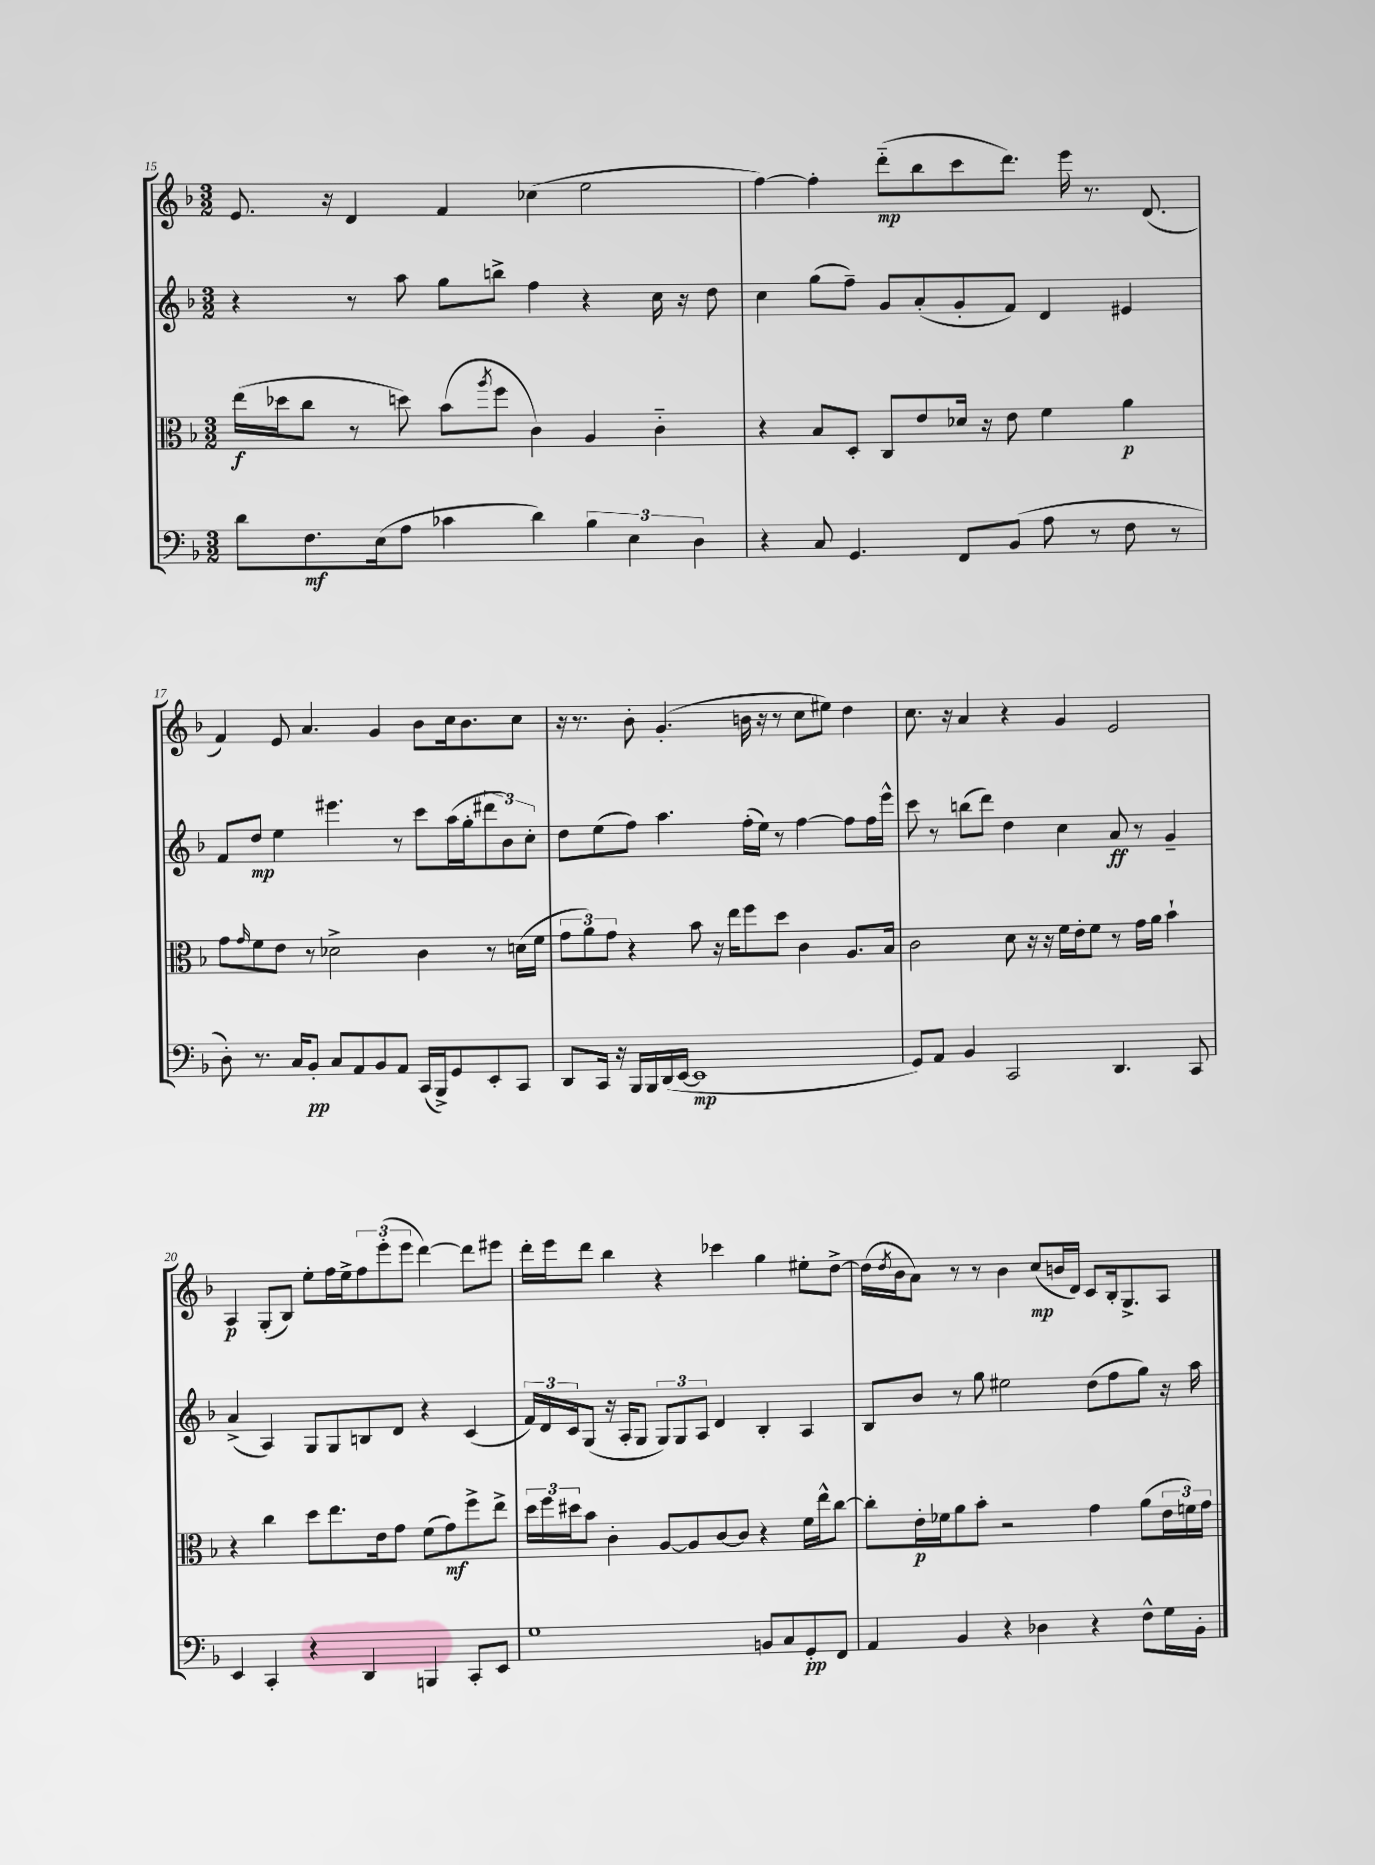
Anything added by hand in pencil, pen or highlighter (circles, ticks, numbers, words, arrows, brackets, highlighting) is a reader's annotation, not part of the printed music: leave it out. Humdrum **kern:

**kern	**kern	**kern	**kern
*staff4	*staff3	*staff2	*staff1
*clefF4	*clefC3	*clefG2	*clefG2
*k[b-]	*k[b-]	*k[b-]	*k[b-]
*M3/2	*M3/2	*M3/2	*M3/2
8d	(16ee	4r	8.e
.	16dd-	.	.
8.F	8cc	.	.
.	.	.	16r
.	8r	8r	4d
(16E	.	.	.
8A	8dd)	8aa	.
4c-	(8b-	8gg	4f
.	8qaa	.	.
.	8ff	8bb^	.
4d)	4c)	4ff	(4cc-
6B-	4A	4r	2ee
6E	.	.	.
.	4c'~	16cc	.
.	.	16r	.
6D	.	.	.
.	.	8dd	.
=	=	=	=
4r	4r	4cc	[4ff)
8C	8B-	(8gg	4ff']
4.GG	8D'	8ff~)	.
.	8C	8g	(8ddd'~
.	8e	(8a'	8bb-
8FF	16d-	8g'	8ccc
.	16r	.	.
(8BB-	8e	8f)	8.ddd)
8A	4f	4d	.
.	.	.	16eee
8r	.	.	8.r
8F	4a	4e#	.
.	.	.	(8.d
8r	.	.	.
=	=	=	=
8D')	8g	8f	4f)
.	16qqg	.	.
8.r	8f	8dd	.
.	8e	4ee	8e
16C	.	.	.
8BB-'	8r	.	4.a
8C	2d-^	4.eee#	.
8AA	.	.	.
8BB-	.	.	4g
8AA	.	8r	.
(16CC	4c	8ccc	8b-
16BBB-^)	.	.	.
8GG	.	(16aa	16cc
.	.	16gg'	8.b-
8EE'	8r	12ddd#	.
.	.	12b-)	.
8CC	(16d	.	8cc
.	.	12cc'	.
.	16f	.	.
=	=	=	=
8DD	12g	8dd	16r
.	.	.	8.r
.	12a)	.	.
16CC	.	(8ee	.
.	12g	.	.
16r	.	.	.
16BBB-	4r	8ff)	8b-'
16BBB-	.	.	.
(16DD	.	4.aa	(4.g'
[16EE	.	.	.
1EE]	8b-	.	.
.	16r	.	.
.	16ee	.	.
.	8ff	(16ff'	16b
.	.	16ee)	16r
.	8dd	8r	8r
.	4c	[4ff	8cc
.	.	.	8ee#)
.	8.A	8ff]	4dd
.	.	16ff	.
.	16B-	16eee^^	.
=	=	=	=
8GG)	2c	8ccc	8.cc
8AA	.	8r	.
.	.	.	16r
4BB-	.	(8bb	4a
.	.	8ddd)	.
2CC	8d	4dd	4r
.	16r	.	.
.	16r	.	.
.	16f	4cc	4g
.	16e'	.	.
.	8f	.	.
4.DD	8r	8a	2e
.	16g	8r	.
.	16a	.	.
.	4b-`	4g~	.
8CC	.	.	.
=	=	=	=
4EE	4r	(4a^	4A
4CC'	4cc	4A)	(8G'
.	.	.	8B-)
4r	8dd	8G	8ee'
.	8.ee	8G	16ff
.	.	.	16ee^
4DD	.	8B	12ff
.	16e	.	.
.	.	.	(12eee'
.	8g	8d	.
.	.	.	12eee
4BBB	(8f	4r	[4ddd)
.	8g)	.	.
8CC'	8ff^	(4c	8ddd]
8EE	8ee^	.	8eee#
=	=	=	=
1G	24dd	24f)	16ddd'
.	24ff	24d	.
.	.	.	16eee
.	24dd#	24c	.
.	8b-	(8G	8ddd
.	4c'	16r	4bb-
.	.	16A'	.
.	.	8G	.
.	[8A	12G)	4r
.	.	12G	.
.	8A]	.	.
.	.	12A	.
.	[8c	4d	4ccc-
.	8c]	.	.
8BB	4r	4B-'	4gg
8C	.	.	.
8GG'	16f	4A	8ee#'
.	16ee^^	.	.
8FF	[8cc	.	[8dd^
=	=	=	=
4AA	8cc']	8B-	(16dd]
.	.	.	8qdd
.	.	.	16b-
.	16e'	8b-	8a)
.	16f-	.	.
4BB-	8a	8r	8r
.	8b-'	8gg	8r
4r	2r	2ee#	4b-
4D-	.	.	(8cc
.	.	.	16b
.	.	.	16d)
4r	4g	(8dd	8c
.	.	8ff	16B-'
.	.	.	8.G^
8F^^	(8a	8gg)	.
16G	24e	16r	8A
.	24f)	.	.
16BB-'	.	16aa	.
.	24g	.	.
==	==	==	==
*-	*-	*-	*-
